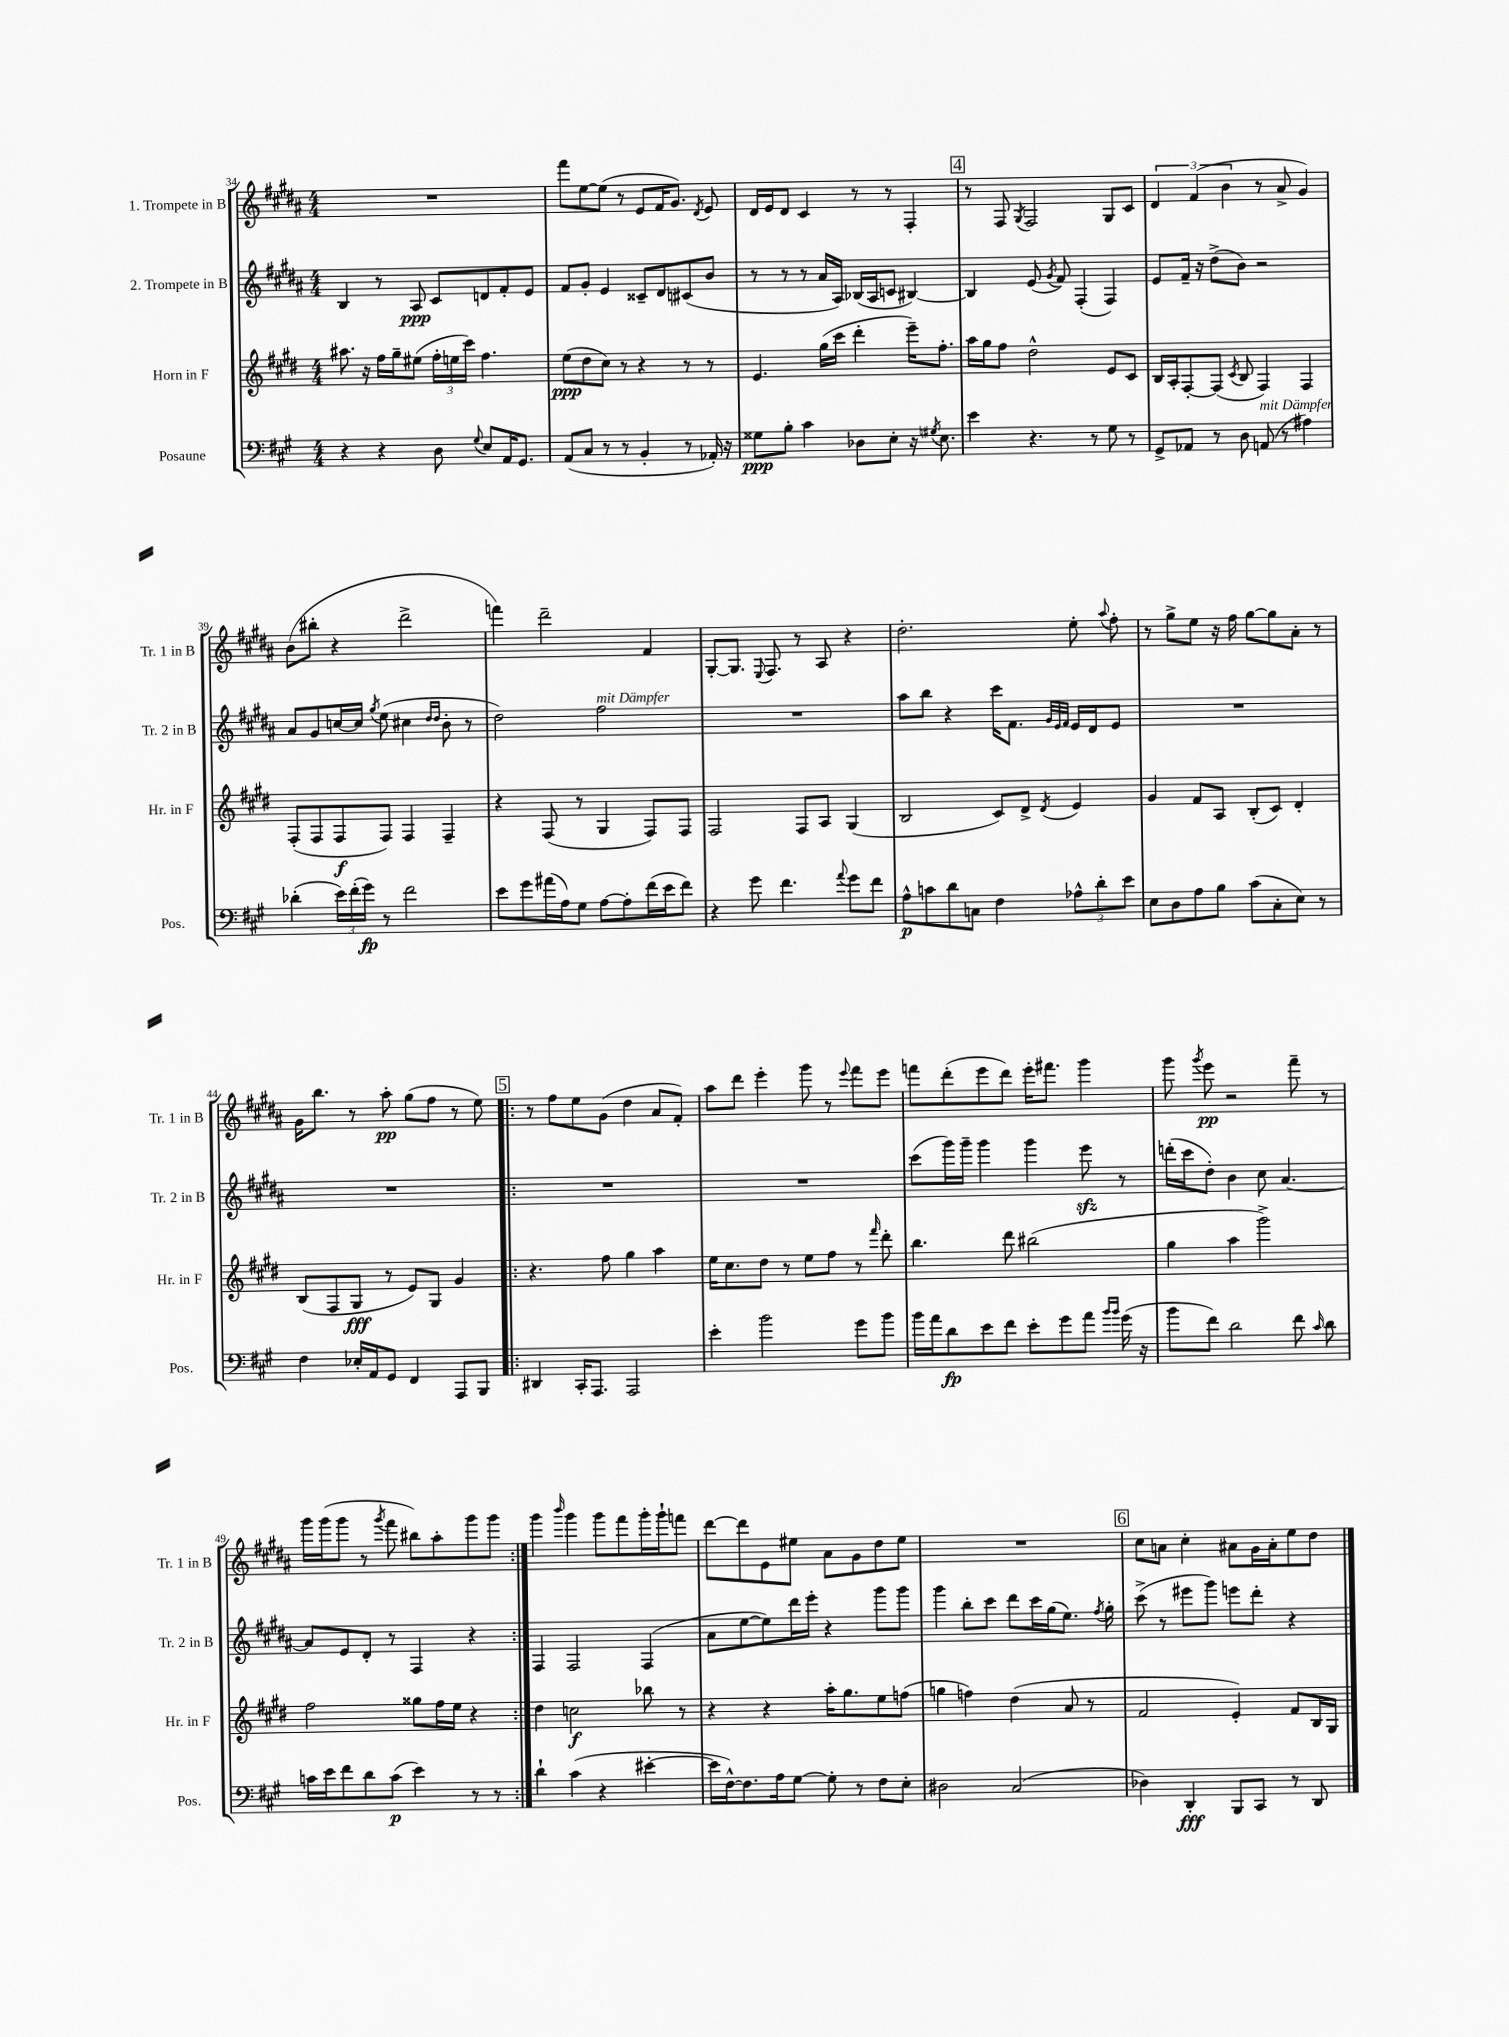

**kern	**kern	**kern	**kern
*staff4	*staff3	*staff2	*staff1
*clefF4	*clefG2	*clefG2	*clefG2
*k[f#c#g#]	*k[f#c#g#d#]	*k[f#c#g#d#a#]	*k[f#c#g#d#a#]
*M4/4	*M4/4	*M4/4	*M4/4
4r	8.aa#	4B	1r
.	16r	.	.
4r	16ff#	8r	.
.	16gg#~	.	.
.	(8ee#	8A#	.
8D	24ff#'	8c#	.
.	24ee	.	.
.	24ccc#)	.	.
8qqG#	.	.	.
8E	4.ff#	8d	.
16AA	.	8f#'	.
8.GG#	.	.	.
.	.	8e	.
=	=	=	=
(8AA	(8ee	8f#	8fff#
8C#	8dd#	8g#'	[8ee
8r	8cc#)	4e	(8ee]
8r	8r	.	8r
4BB'	4r	8c##~	8e
.	.	8d#	16f#
.	.	.	8.g#)
8r	8r	(8c#	.
.	.	.	8qd#
16AA-')	8r	8b	8e
16r	.	.	.
=	=	=	=
8G##	4.e	8r	16d#
.	.	.	16e
8B'	.	8r	8d#
4c#	.	8r	4c#
.	(16gg#	16a#	.
.	16ccc#	16A#)	.
8D-	4ddd#'	(16B-	8r
.	.	16A#	.
8E'	.	8c	8r
16r	16eee~)	[4B#)	4F#'
8qG#	.	.	.
8.E	8.ff#'	.	.
=	=	=	=
4e	16aa	4B#]	8r
.	16gg#	.	.
.	8ff#	.	8F#
.	.	.	8qG#
4.r	2dd#^^	(8e	2F#
.	.	8qg#	.
.	.	8f#)	.
.	.	(4F#'	.
8r	.	.	.
8G#	8e	4F#)	8G#
8r	8c#	.	8c#
=	=	=	=
8GG#^	16B	8e	6d#
.	16A'	.	.
8AA-	[8F#'	16f#~	.
.	.	.	(6f#
.	.	16r	.
8r	(8F#]	(8dd#^	.
.	.	.	6b
.	8qc#	.	.
8D	8B	8b)	.
(8AA	4F#)	2r	8r
8r	.	.	8a#^
4A#)	4F#	.	4g#)
=	=	=	=
(4d-'	(8F#'	8a#	(8b
.	8F#	8g#	8bb#'
24e)	8F#	[16cc	4r
(24f#'	.	.	.
.	.	16cc]	.
24g#)	.	.	.
.	.	8qgg#	.
8r	8F#)	(8ee	.
2f#	4F#	4cc#	2ddd#^
.	.	16qqdd#	.
.	.	16qqdd#	.
.	4F#~	8b'	.
.	.	8r	.
=	=	=	=
8e	4r	2dd#)	4fff)
8g#	.	.	.
(16a#	(8F#	.	2ddd#~
16A)	.	.	.
8G#	8r	.	.
[8A	4G#	2ff#	.
8A']	.	.	.
(16f#	8F#)	.	4f#
16e	.	.	.
8f#)	8F#	.	.
=	=	=	=
4r	2F#	1r	[8G#'
.	.	.	8.G#]
8g#	.	.	.
.	.	.	8qqE
.	.	.	8.F#
4.f#	.	.	.
.	8F#	.	8r
.	8A	.	8A#
8qqa	.	.	.
8g#	(4G#	.	4r
8f#	.	.	.
=	=	=	=
8A^^	2B	8aa#	2.dd#'
8c	.	8bb	.
8d	.	4r	.
8C	.	.	.
4F#	8c#)	16ccc#	.
.	.	8.f#	.
.	8d#^	.	.
.	.	32qqg#	.
.	.	32qqe	.
.	8qd#	32qqf#	.
12A-^^	4e	16e	8ee'
.	.	16d#	.
12d'	.	.	.
.	.	.	8qqaa#
.	.	8e	8ff#'
12e	.	.	.
=	=	=	=
8E	4g#	1r	8r
8D	.	.	8gg#^
8A	8f#	.	8ee
8B	8A	.	16r
.	.	.	16ff#
(8c#	(8B'	.	[8gg#
8C#'	8c#)	.	8gg#]
8E)	4d#'	.	8a#'
8r	.	.	8r
=	=	=	=
4F#	(8B	1r	16g#
.	.	.	8.bb
.	8F#	.	.
16E-'	8G#	.	8r
16AA	.	.	.
8GG#	8r	.	8aa#'
4FF#	8e)	.	(8gg#
.	8G#	.	8ff#
8AAA	4g#	.	8r
8BBB	.	.	8ee)
=!|:	=!|:	=!|:	=!|:
4DD#	4.r	1r	8r
.	.	.	8ff#
16CC#'	.	.	8ee
8.AAA	.	.	.
.	8ff#	.	(8g#
2AAA	4gg#	.	4dd#
.	4aa	.	8a#
.	.	.	8f#')
=	=	=	=
4e'	16ee	1r	8aa#
.	8.cc#	.	.
.	.	.	8ddd#
2b	8dd#	.	4eee'
.	8r	.	.
.	8ee	.	8ggg#
.	8ff#	.	8r
.	.	.	8qqeee
8g#	8r	.	8fff#
.	16qqfff#	.	.
8b	8ddd#'	.	8eee
=	=	=	=
16b	4.bb	(8ccc#	8fff
16a	.	.	.
8d	.	16ggg#)	(8ddd#'
.	.	16ggg#~	.
8e	.	4ggg#	8eee
8f#	8ddd#	.	8ddd#)
8e'	(2bb#	4ggg#	16eee'
.	.	.	8.fff#
8g#	.	.	.
8a	.	8eee	4ggg#
16qqb	.	.	.
16qqb	.	.	.
(16g#	.	8r	.
16r	.	.	.
=	=	=	=
8b	4gg#	(16ddd'	8ggg#
.	.	16ccc#	.
.	.	.	8qggg#
8f#)	.	8dd#')	8eee
2d	4aa	4b	2r
.	2ggg#^)	8cc#	.
.	.	[4.a#	.
8f#	.	.	8fff#~
16qqc#	.	.	.
8d	.	.	8r
=	=	=	=
16c	2ff#	8a#]	16ggg#
16e	.	.	(16ggg#
8f#	.	8e	8ggg#
8d	.	8d#'	8r
.	.	.	8qggg#
(8c	.	8r	8fff#
4e)	8gg##	4F#	8bb#)
.	16ff#	.	8aa#'
.	16ee	.	.
8r	4r	4r	8ggg#
8r	.	.	8ggg#
=:|!	=:|!	=:|!	=:|!
4d`	4dd#	4F#	4ggg#
.	.	.	16qqbbb
(4c#	2cc	2F#	4ggg#
4r	.	.	8ggg#
.	.	.	8fff#
[4e#'	8bb-	(4F#	16ggg#'
.	.	.	16ggg#`
.	8r	.	8fff
=	=	=	=
16e#]	4r	8a#	[8ddd#
[16F#^^)	.	.	.
8.F#]	.	[8ee	8ddd#]
.	4r	8ee])	8e
16A	.	.	.
[8G#	.	16ddd#	8ee#
.	.	16eee'	.
8G#']	16aa'	4r	8a#
.	8.gg#	.	.
8r	.	.	8g#
8F#	8ee	8ggg#	8dd#
8E'	(8ff	8ggg#	8ee#
=	=	=	=
2D#	4gg	4ggg#	1r
.	4ff)	8bb'	.
.	.	8ccc#	.
(2C#	(4dd#	8ddd#	.
.	.	16ccc#	.
.	.	(16gg#	.
.	8a	8.ee)	.
.	8r	.	.
.	.	8qff#	.
.	.	16gg#'	.
=	=	=	=
4D-)	2f#	(8ccc#^	8cc#
.	.	8r	8a
4DD'	.	8eee#	4cc#'
.	.	8ggg#)	.
8BBB	4e')	8eee	8a#
8CC#	.	8ddd#'	16g#
.	.	.	16a#'
8r	8f#	4r	8ee
8DD	16B	.	8dd#
.	16G#	.	.
==	==	==	==
*-	*-	*-	*-
